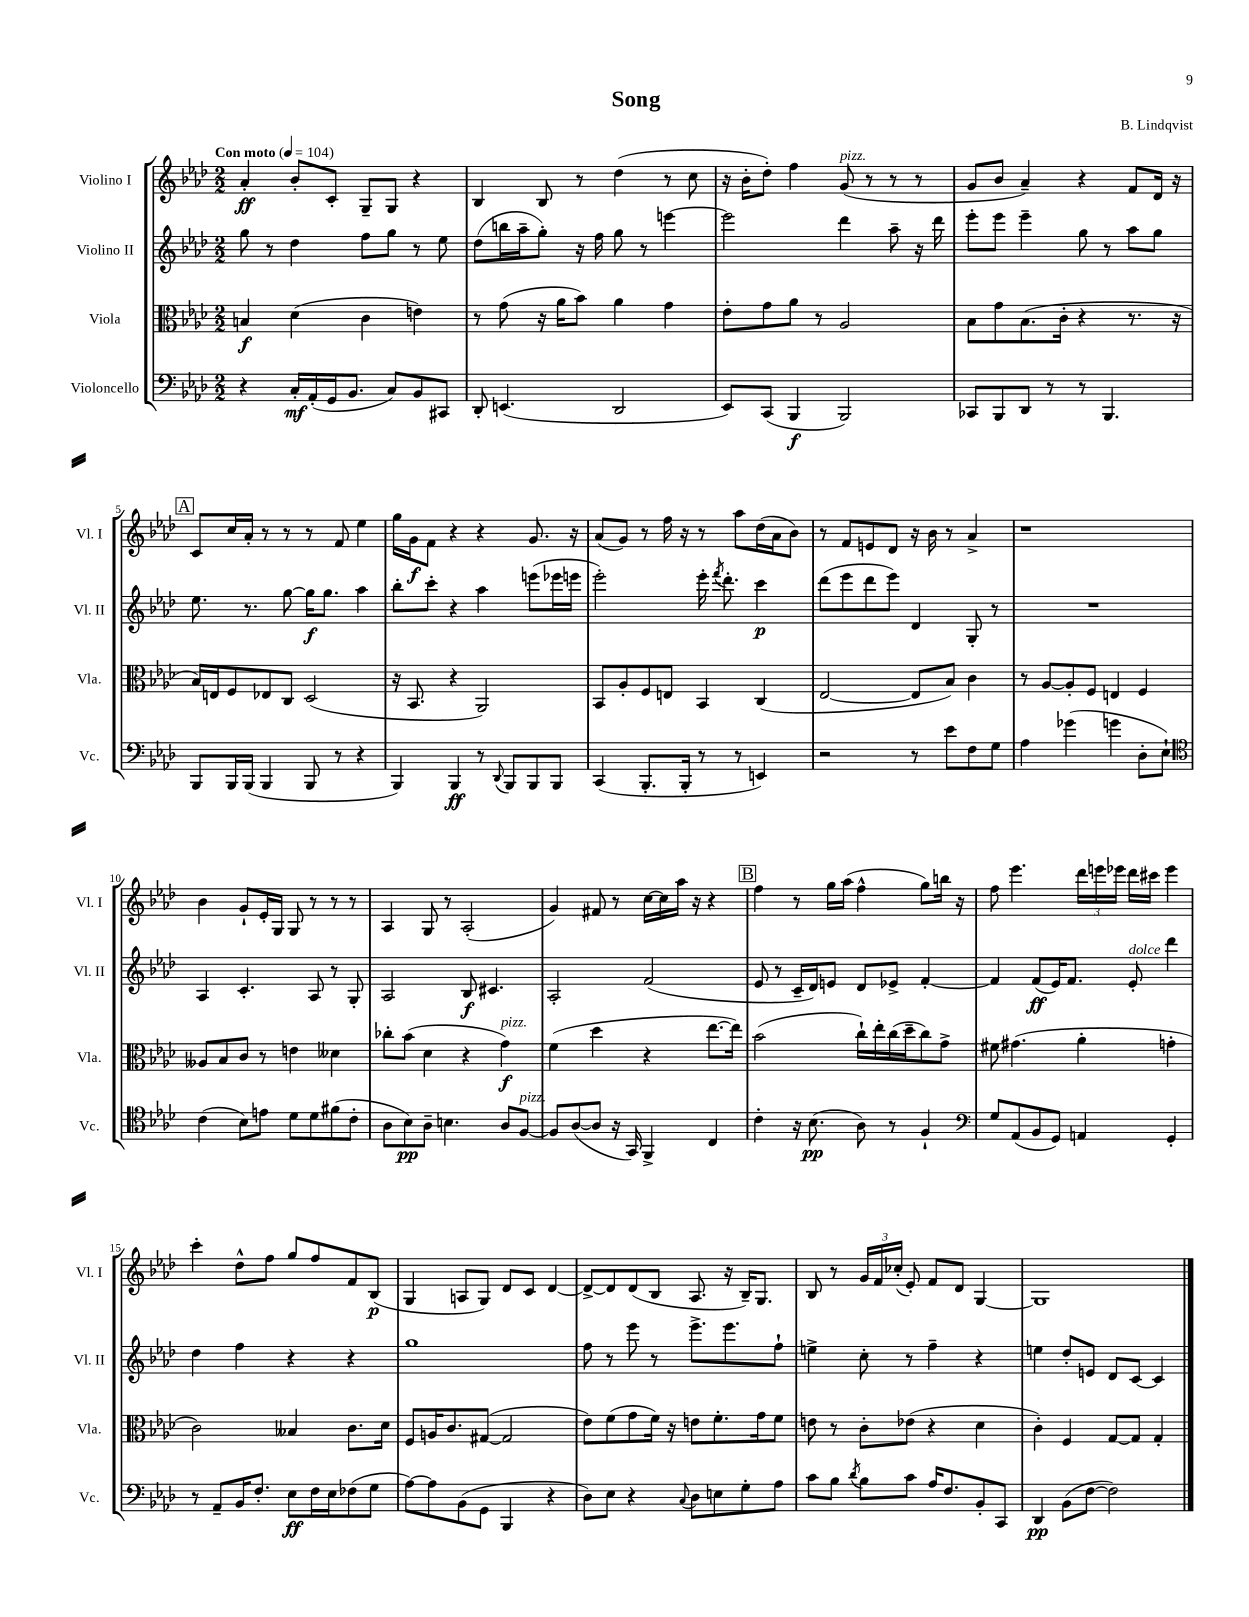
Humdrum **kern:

**kern	**dynam	**kern	**dynam	**kern	**dynam	**kern	**dynam
*part4	*part4	*part3	*part3	*part2	*part2	*part1	*part1
*staff4	*staff4	*staff3	*staff3	*staff2	*staff2	*staff1	*staff1
*I"Violoncello	*	*I"Viola	*	*I"Violino II	*	*I"Violino I	*
*I'Vc.	*	*I'Vla.	*	*I'Vl. II	*	*I'Vl. I	*
*clefF4	*	*clefC3	*	*clefG2	*	*clefG2	*
*k[b-e-a-d-]	*	*k[b-e-a-d-]	*	*k[b-e-a-d-]	*	*k[b-e-a-d-]	*
*M2/2	*	*M2/2	*	*M2/2	*	*M2/2	*
*MM104	*	*MM104	*	*MM104	*	*MM104	*
=1	=1	=1	=1	=1	=1	=1	=1
!	!	!	!	!	!	!LO:TX:a:B:t=Con moto	!
4r	.	4Bn/	f	8gg\	.	4a-'/	ff
.	.	.	.	8r	.	.	.
16C'/LL	mf	(4d-\	.	4dd-\	.	8b-'/L	.
(16AA-'/	.	.	.	.	.	.	.
16GG/J	.	.	.	.	.	8c'/J	.
8.BB-/J	.	.	.	.	.	.	.
.	.	4c\	.	8ff\L	.	8G~/L	.
8C/L)	.	.	.	8gg\J	.	8G/J	.
8BB-/	.	4en\)	.	8r	.	4r	.
8CC#X/J	.	.	.	8ee-\	.	.	.
=2	=2	=2	=2	=2	=2	=2	=2
8DD-'/	.	8r	.	(8dd-\L	.	4B-/	.
(4.EEn/	.	(8g\	.	16bbn\L	.	.	.
.	.	.	.	16aa-~\J	.	.	.
.	.	16r	.	8gg'\J)	.	8B-/	.
.	.	16a-\KL	.	.	.	.	.
.	.	8b-\J)	.	16r	.	8r	.
.	.	.	.	16ff\	.	.	.
2DD-/	.	4a-\	.	8gg\	.	(4dd-\	.
.	.	.	.	8r	.	.	.
.	.	4g\	.	[4eeen\	.	8r	.
.	.	.	.	.	.	8cc\	.
=3	=3	=3	=3	=3	=3	=3	=3
8EE-/L)	.	8e-'\L	.	2eee\]	.	16r	.
.	.	.	.	.	.	16b-'\KL	.
(8CC/J	.	8g\	.	.	.	8dd-'\J)	.
4BBB-/	f	8a-\J	.	.	.	4ff\	.
.	.	8r	.	.	.	.	.
!	!	!	!	!	!	!LO:TX:a:i:t=pizz.	!
2BBB-/)	.	2A-/	.	4ddd-\	.	(8g/	.
.	.	.	.	.	.	8r	.
.	.	.	.	8aa-~\	.	8r	.
.	.	.	.	16r	.	8r	.
.	.	.	.	16ddd-\	.	.	.
=4	=4	=4	=4	=4	=4	=4	=4
8CC-X/L	.	8B-\L	.	8eee-'\L	.	8g/L	.
8BBB-/	.	8g\	.	8eee-\J	.	8b-/J	.
8DD-/J	.	(8.B-\	.	4eee-~\	.	4a-~/)	.
8r	.	.	.	.	.	.	.
.	.	16c'\Jk	.	.	.	.	.
8r	.	4r	.	8gg\	.	4r	.
4.BBB-/	.	.	.	8r	.	.	.
.	.	8.r	.	8aa-\L	.	8f/L	.
.	.	.	.	8gg\J	.	16d-/Jk	.
.	.	16r	.	.	.	16r	.
!!LO:LB:g=z
!!LO:REH:place=s1:t=A
=5	=5	=5	=5	=5	=5	=5	=5
8BBB-/L	.	16B-/LL)	.	8.ee-\	.	8c/L	.
.	.	16En/J	.	.	.	.	.
16BBB-/L	.	8F/	.	.	.	16cc/L	.
(16BBB-/JJ	.	.	.	8.r	.	16a-'/JJ	.
4BBB-/	.	8E-X/	.	.	.	8r	.
.	.	8C/J	.	[8gg\	.	8r	.
8BBB-/	.	(2D-/	.	16gg\KL]	f	8r	.
.	.	.	.	8.gg\J	.	.	.
8r	.	.	.	.	.	8f/	.
4r	.	.	.	4aa-\	.	4ee-\	.
=6	=6	=6	=6	=6	=6	=6	=6
4BBB-/)	.	16r	.	8bb-'\L	.	16gg\LL	.
.	.	8.BB-/	.	.	.	16g\J	f
.	.	.	.	8ccc'\J	.	8f\J	.
4BBB-/	ff	4r	.	4r	.	4r	.
8r	.	2AA-/)	.	4aa-\	.	4r	.
8qqDD-/	.	.	.	.	.	.	.
8BBB-/L	.	.	.	.	.	.	.
8BBB-/	.	.	.	(8eeen\L	.	8.g/	.
8BBB-/J	.	.	.	16eee-X\L	.	.	.
.	.	.	.	16eeen\JJ	.	16r	.
=7	=7	=7	=7	=7	=7	=7	=7
(4CC/	.	8BB-/L	.	2eee-'\)	.	(8a-/L	.
.	.	8A-'/	.	.	.	8g/J)	.
8.BBB-'/L	.	8F/	.	.	.	8r	.
.	.	8En/J	.	.	.	16ff\	.
16BBB-'/Jk	.	.	.	.	.	16r	.
8r	.	4BB-/	.	16eee-'\	.	8r	.
.	.	.	.	8qfff/	.	.	.
.	.	.	.	8.ddd-'\	.	.	.
8r	.	.	.	.	.	8aa-\L	.
4EEn/)	.	(4C/	.	4ccc\	p	(16dd-\L	.
.	.	.	.	.	.	16a-\J	.
.	.	.	.	.	.	8b-\J)	.
=8	=8	=8	=8	=8	=8	=8	=8
2r	.	[2E-/	.	(8ddd-\L	.	8r	.
.	.	.	.	8eee-\	.	8f/L	.
.	.	.	.	8ddd-\	.	8en/	.
.	.	.	.	8eee-\J)	.	8d-/J	.
8r	.	8E-/L]	.	4d-/	.	16r	.
.	.	.	.	.	.	16b-\	.
8e-\L	.	8B-/J)	.	.	.	8r	.
8F\	.	4c\	.	8G'/	.	4a-^/	.
8G\J	.	.	.	8r	.	.	.
=9	=9	=9	=9	=9	=9	=9	=9
4A-\	.	8r	.	1r	.	1r	.
.	.	[8A-/L	.	.	.	.	.
(4g-X\	.	8A-'/]	.	.	.	.	.
.	.	8F/J	.	.	.	.	.
4gn\	.	4En/	.	.	.	.	.
8D-'\L	.	4F/	.	.	.	.	.
8E-`\J)	.	.	.	.	.	.	.
!!LO:LB:g=z
=10	=10	=10	=10	=10	=10	=10	=10
*clefC4	*	*	*	*	*	*	*
(4c\	.	8A--X/L	.	4A-/	.	4b-\	.
.	.	8B-/	.	.	.	.	.
8B-\L)	.	8c/J	.	4.c'/	.	8g`/L	.
8en\J	.	8r	.	.	.	16e-'/L	.
.	.	.	.	.	.	16G/JJ	.
8d-\L	.	4en\	.	.	.	8G/	.
8d-\	.	.	.	8A-/	.	8r	.
(8f#X\	.	4d--X\	.	8r	.	8r	.
8c'\J	.	.	.	8G'/	.	8r	.
=11	=11	=11	=11	=11	=11	=11	=11
8A-\L	.	8cc-X'\L	.	2A-/	.	4A-/	.
8B-\)	pp	(8b-\J	.	.	.	.	.
8A-~\J	.	4d-\	.	.	.	8G/	.
4.Bn\	.	.	.	.	.	8r	.
.	.	4r	.	8B-/	f	(2A-'/	.
.	.	.	.	4.c#X/	.	.	.
!	!	!LO:TX:a:i:t=pizz.	!	!	!	!	!
8A-/L	.	4g\)	f	.	.	.	.
!LO:TX:a:i:t=pizz.	!	!	!	!	!	!	!
[8F/J	.	.	.	.	.	.	.
=12	=12	=12	=12	=12	=12	=12	=12
8F/L]	.	(4f\	.	2A-'/	.	4g/)	.
([8A-/	.	.	.	.	.	.	.
8A-/J]	.	4dd-\	.	.	.	8f#X/	.
16r	.	.	.	.	.	8r	.
16GG/)	.	.	.	.	.	.	.
4FF^/	.	4r	.	(2f/	.	[16cc\LL	.
.	.	.	.	.	.	16cc\]	.
.	.	.	.	.	.	16aa-\JJ	.
.	.	.	.	.	.	16r	.
4C/	.	[8.ee-\L	.	.	.	4r	.
.	.	16ee-\Jk])	.	.	.	.	.
!!LO:REH:place=s1:t=B
=13	=13	=13	=13	=13	=13	=13	=13
4c'\	.	(2b-\	.	8e-/	.	4ff\	.
.	.	.	.	8r	.	.	.
16r	.	.	.	16c~/LL	.	8r	.
(8.B-\	pp	.	.	16d-/J)	.	.	.
.	.	.	.	8en/J	.	16gg\LL	.
.	.	.	.	.	.	(16aa-\JJ	.
8A-\)	.	16cc`\LL)	.	8d-/L	.	4ff^^\	.
.	.	16ee-'\	.	.	.	.	.
8r	.	(16cc\	.	8e-X^/J	.	.	.
.	.	16dd-~\J	.	.	.	.	.
4F`/	.	8cc\)	.	[4f'/	.	8gg\L)	.
.	.	8g^\J	.	.	.	16bbn\Jk	.
.	.	.	.	.	.	16r	.
=14	=14	=14	=14	=14	=14	=14	=14
*clefF4	*	*	*	*	*	*	*
8G/L	.	8f#X\	.	4f/]	.	8ff\	.
(8AA-/	.	(4.g#X\	.	.	.	4.eee-\	.
8BB-/	.	.	.	(8f/L	ff	.	.
8GG/J)	.	.	.	16e-/K)	.	.	.
.	.	.	.	8.f/J	.	.	.
4AAn/	.	4a-'\	.	.	.	24ddd-\LL	.
.	.	.	.	.	.	24eeen\	.
.	.	.	.	.	.	24eee-X\JJ	.
!	!	!	!	!LO:TX:a:i:t=dolce	!	!	!
.	.	.	.	8e-'/	.	16ddd-\LL	.
.	.	.	.	.	.	16ccc#X\JJ	.
4GG'/	.	4gn'\	.	4ddd-\	.	4eee-\	.
!!LO:LB:g=z
=15	=15	=15	=15	=15	=15	=15	=15
8r	.	2c\)	.	4dd-\	.	4ccc'\	.
8AA-~/L	.	.	.	.	.	.	.
16BB-/K	.	.	.	4ff\	.	8dd-^^\L	.
8.F'/J	.	.	.	.	.	.	.
.	.	.	.	.	.	8ff\J	.
8E-\L	ff	4B--X/	.	4r	.	8gg/L	.
16F\L	.	.	.	.	.	8ff/	.
16E-\J	.	.	.	.	.	.	.
(8F-X\	.	8.c\L	.	4r	.	8f/	.
8G\J	.	.	.	.	.	(8B-/J	p
.	.	16d-\Jk	.	.	.	.	.
=16	=16	=16	=16	=16	=16	=16	=16
[8A-\L)	.	8F/L	.	1gg	.	4G/	.
8A-\]	.	16An/K	.	.	.	.	.
.	.	8.c/	.	.	.	.	.
(8BB-\	.	.	.	.	.	8An/L	.
8GG\J	.	([8G#X/J	.	.	.	8G/J)	.
4BBB-/	.	2G#/]	.	.	.	8d-/L	.
.	.	.	.	.	.	8c/J	.
4r	.	.	.	.	.	[4d-/	.
=17	=17	=17	=17	=17	=17	=17	=17
8D-\L)	.	8e-\L)	.	8ff\	.	8d-^/L_	.
8E-\J	.	(8f\	.	8r	.	8d-/]	.
4r	.	8g\	.	8eee-\	.	(8d-/	.
.	.	16f\Jk)	.	8r	.	8B-/J	.
.	.	16r	.	.	.	.	.
8qqC/	.	.	.	.	.	.	.
8D-\L	.	8en\L	.	8.eee-^\L	.	8.A-/	.
8En\	.	8.f'\	.	.	.	.	.
.	.	.	.	8.eee-\	.	16r	.
8G'\	.	.	.	.	.	16B-~/KL)	.
.	.	16g\k	.	.	.	8.G/J	.
8A-\J	.	8f\J	.	8ff`\J	.	.	.
=18	=18	=18	=18	=18	=18	=18	=18
8c\L	.	8en\	.	4een^\	.	8B-/	.
8B-\J	.	8r	.	.	.	8r	.
8qd-/	.	.	.	.	.	.	.
8B-\L	.	8c'\L	.	8cc'\	.	24g/LL	.
.	.	.	.	.	.	24f/	.
.	.	.	.	.	.	(24cc-X'/JJ	.
8c\J	.	(8e-X\J	.	8r	.	8e-'/)	.
16A-/KL	.	4r	.	4ff~\	.	8f/L	.
8.F/	.	.	.	.	.	.	.
.	.	.	.	.	.	8d-/J	.
8BB-'/	.	4d-\	.	4r	.	[4G/	.
8CC/J	.	.	.	.	.	.	.
=19	=19	=19	=19	=19	=19	=19	=19
4DD-/	pp	4c'\)	.	4een\	.	1G]	.
(8BB-\L	.	4F/	.	8dd-'/L	.	.	.
[8F\J	.	.	.	8en/J	.	.	.
2F\])	.	[8G/L	.	8d-/L	.	.	.
.	.	8G/J]	.	[8c/J	.	.	.
.	.	4G'/	.	4c/]	.	.	.
==	==	==	==	==	==	==	==
*-	*-	*-	*-	*-	*-	*-	*-
